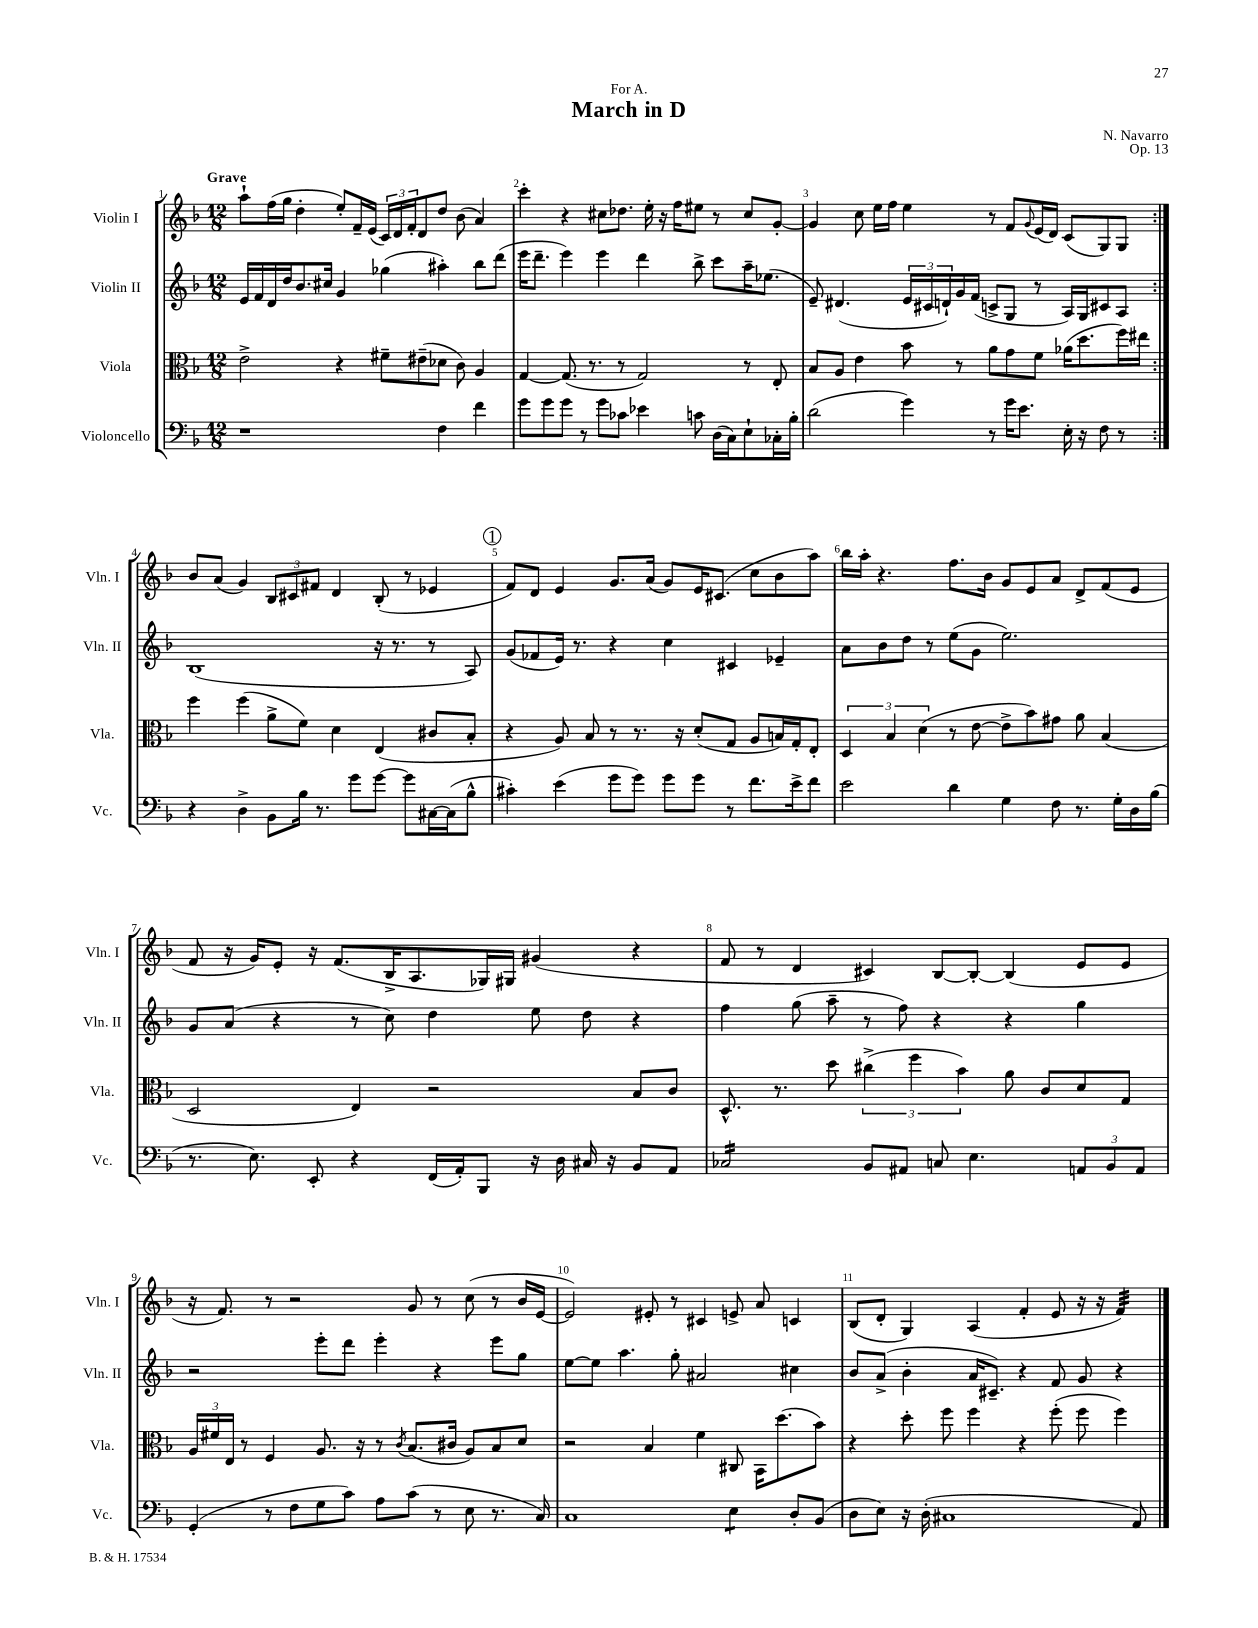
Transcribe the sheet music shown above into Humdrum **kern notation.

**kern	**kern	**kern	**kern
*staff4	*staff3	*staff2	*staff1
*clefF4	*clefC3	*clefG2	*clefG2
*k[b-]	*k[b-]	*k[b-]	*k[b-]
*M12/8	*M12/8	*M12/8	*M12/8
1r	2e^\	16e/LL	8aa`\L
.	.	16f/	.
.	.	16d/	(16ff\L
.	.	16dd/J	16gg\JJ
.	.	8.b-/	4dd'\
.	.	16cc#/Jk	.
.	4r	4g/	8ee'/L)
.	.	.	16f~/L
.	.	.	(16e/JJ
.	8f#~\L	(4gg-\	24c/LL)
.	.	.	24d/
.	.	.	24f'/J
.	(8e#~\	.	8d/
4F\	8d-\J	4aa#'\)	8dd/J
.	8c\)	.	(8b-\
4f\	4A/	8bb-\L	4a/)
.	.	(8ddd\J	.
=	=	=	=
8g\L	[4G/	16eee\LK	4ccc'\
.	.	8.ddd~\J	.
8g\	.	.	.
8g\J	(8.G/]	4eee\)	4r
8r	.	.	.
.	8.r	.	.
8g\L	.	4eee\	8cc#\L
8c-\J	8r	.	8.dd-\J
4e-\	2G/)	4ddd\	.
.	.	.	16ee'\
.	.	.	16r
.	.	.	16ff\LK
8c\	.	8bb-^\	8ee#\J
(16D\LL	.	8ccc\L	8r
16C\J)	.	.	.
8E`\	8r	16aa~\K	8cc#/L
.	.	(8.ee-\J	.
16C-'\L	8E'/	.	[8g'/J
16B-'\JJ	.	.	.
=	=	=	=
(2d\	8B-/L	8e~/)	4g/]
.	8A/J	(4.d#/	.
.	4e\	.	8cc\
.	.	.	16ee\LL
.	.	.	16ff\JJ
4g\)	8b-\	24e/LL	4ee\
.	.	24c#/	.
.	.	24d`/)	.
.	8r	16g/	.
.	.	(16f/JJ	.
8r	8a\L	8c^/L	8r
16g\LK	8g\	8G/J	8f/L
8.e\J	.	.	.
.	.	.	8qqg/
.	8f\J	8r	(16e/L
.	.	.	16d/JJ)
16E'\	(16a-\LK	16A/LL)	(8c/L
16r	8.dd\	16G/J	.
8F\	.	8c#/	8G/)
8r	16ff\L)	8A/J	8G/J
.	16ee#\JJ	.	.
=:|!	=:|!	=:|!	=:|!
4r	4ff\	(1B-	8b-/L
.	.	.	(8a/J
4D^\	(4ff\	.	4g/)
8BB-\L	8a^\L	.	12B-/L
.	.	.	12c#/
16B-\Jk	8f\J)	.	.
.	.	.	12f#/J
8.r	.	.	.
.	4d\	.	4d/
8g\L	.	.	.
[8g\J	(4E/	16r	(8B-'/
.	.	8.r	.
8g\]L	.	.	8r
[16C#\L	8c#/L	8r	4e-/
(16C#\]J	.	.	.
8B-^^\J	8B-'/J	8A/)	.
=	=	=	=
4c#'\)	4r	(8g/L	8f/L)
.	.	8f-/	8d/J
(4e\	8A/)	16e/Jk)	4e/
.	.	8.r	.
.	8B-/	.	.
8g\L	8r	4r	8.g/L
8g\J)	8.r	.	.
.	.	.	(16a/Jk
8g\L	.	4cc\	8g/L)
.	16r	.	.
8g\J	(8d'/L	.	16e/K
.	.	.	(8.c#/J
8r	8G/J	4c#/	.
8.f\L	8A/L	.	8cc\L
.	16B/L)	4e-~/	8b-\
16e^\k	16G'/J	.	.
8f\J	8E'/J	.	8aa\J)
=	=	=	=
2e\	6D/	8a\L	16bb-\LL
.	.	.	16aa'\JJ
.	.	8b-\	4.r
.	6B-/	.	.
.	.	8dd\J	.
.	(6d\	.	.
.	.	8r	.
4d\	8r	(8ee\L	8.ff\L
.	[8e\	8g\J	.
.	.	.	16b-\Jk
4G\	8e^\]L	2.ee\)	8g/L
.	8b-\)	.	8e/
8F\	8g#\J	.	8a/J
8.r	8a\	.	8d^/L
.	(4B-/	.	(8f/
16G'\LL	.	.	.
16D\	.	.	8e/J
(16B-\JJ	.	.	.
=	=	=	=
8.r	2D/	8g/L	8f/
.	.	(8a/J	16r
8.E\)	.	.	16g/LK)
.	.	4r	8e'/J
8EE'/	.	.	16r
.	.	.	(8.f/L
4r	4E/)	8r	.
.	.	8cc\)	16B-^/K
.	.	.	8.A/
(16FF/LL	2r	4dd\	.
16AA'/J)	.	.	.
8BBB-/J	.	.	16G-/L)
.	.	.	16G#/JJ
16r	.	8ee\	(4g#/
16D\	.	.	.
16C#/	.	8dd\	.
16r	.	.	.
8BB-/L	8B-/L	4r	4r
8AA/J	8c/J	.	.
=	=	=	=
2C-/	8.D^^/	4ff\	8f/
.	.	.	8r
.	8.r	.	.
.	.	(8gg\	4d/
.	8dd\	8aa~\	.
8BB-/L	(6cc#^\	8r	4c#/)
8AA#/J	.	8ff\)	.
.	6ff\	.	.
8C/	.	4r	[8B-/L
.	6b-\)	.	.
4.E\	.	.	8B-'/_J
.	8a\	4r	(4B-/]
.	8c/L	.	.
12AA/L	8d/	4gg\	8e/L
12BB-/	.	.	.
.	8G/J	.	8e/J
12AA/J	.	.	.
=	=	=	=
(4GG'/	24A/LL	2r	16r
.	24f#/	.	.
.	.	.	8.f/)
.	24E/JJ	.	.
.	8r	.	.
8r	4F/	.	8r
8F\L	.	.	2r
8G\	8.A/	8eee'\L	.
8c\J)	.	8ddd\J	.
.	16r	.	.
8A\L	8r	4eee'\	.
.	8qc/	.	.
(8c\J	(8.B-/L	.	8g/
8r	.	4r	8r
.	16c#/Jk	.	.
8E\	8A/L)	.	(8cc\
8.r	8B-/	8eee\L	8r
.	8d/J	8gg\J	16b-/LL
16C/)	.	.	[16e/JJ
=	=	=	=
1C	2r	[8ee\L	2e/])
.	.	8ee\]J	.
.	.	4.aa\	.
.	4B-/	.	8e#'/
.	.	8gg'\	8r
.	4f\	2a#/	4c#/
4E\	8C#/	.	8e^/
.	16BB-\LK	.	8a/
.	(8.dd\	.	.
8D'/L	.	4cc#\	4c/
(8BB-/J	8b-\J)	.	.
=	=	=	=
8D\L	4r	8b-/L	(8B-/L
8E\J)	.	(8a^/J	8d'/J
16r	8dd'\	4b-'\	4G/)
(16D'\	.	.	.
1C#	8ff\	.	.
.	4ff\	16a/LK	(4A/
.	.	8.c#~/J)	.
.	4r	4r	4f'/
.	(8ff'\	8f/	8e/
.	8ff\	8g/	16r
.	.	.	16r
.	4ff\)	4r	4f/)
8AA/)	.	.	.
==	==	==	==
*-	*-	*-	*-
